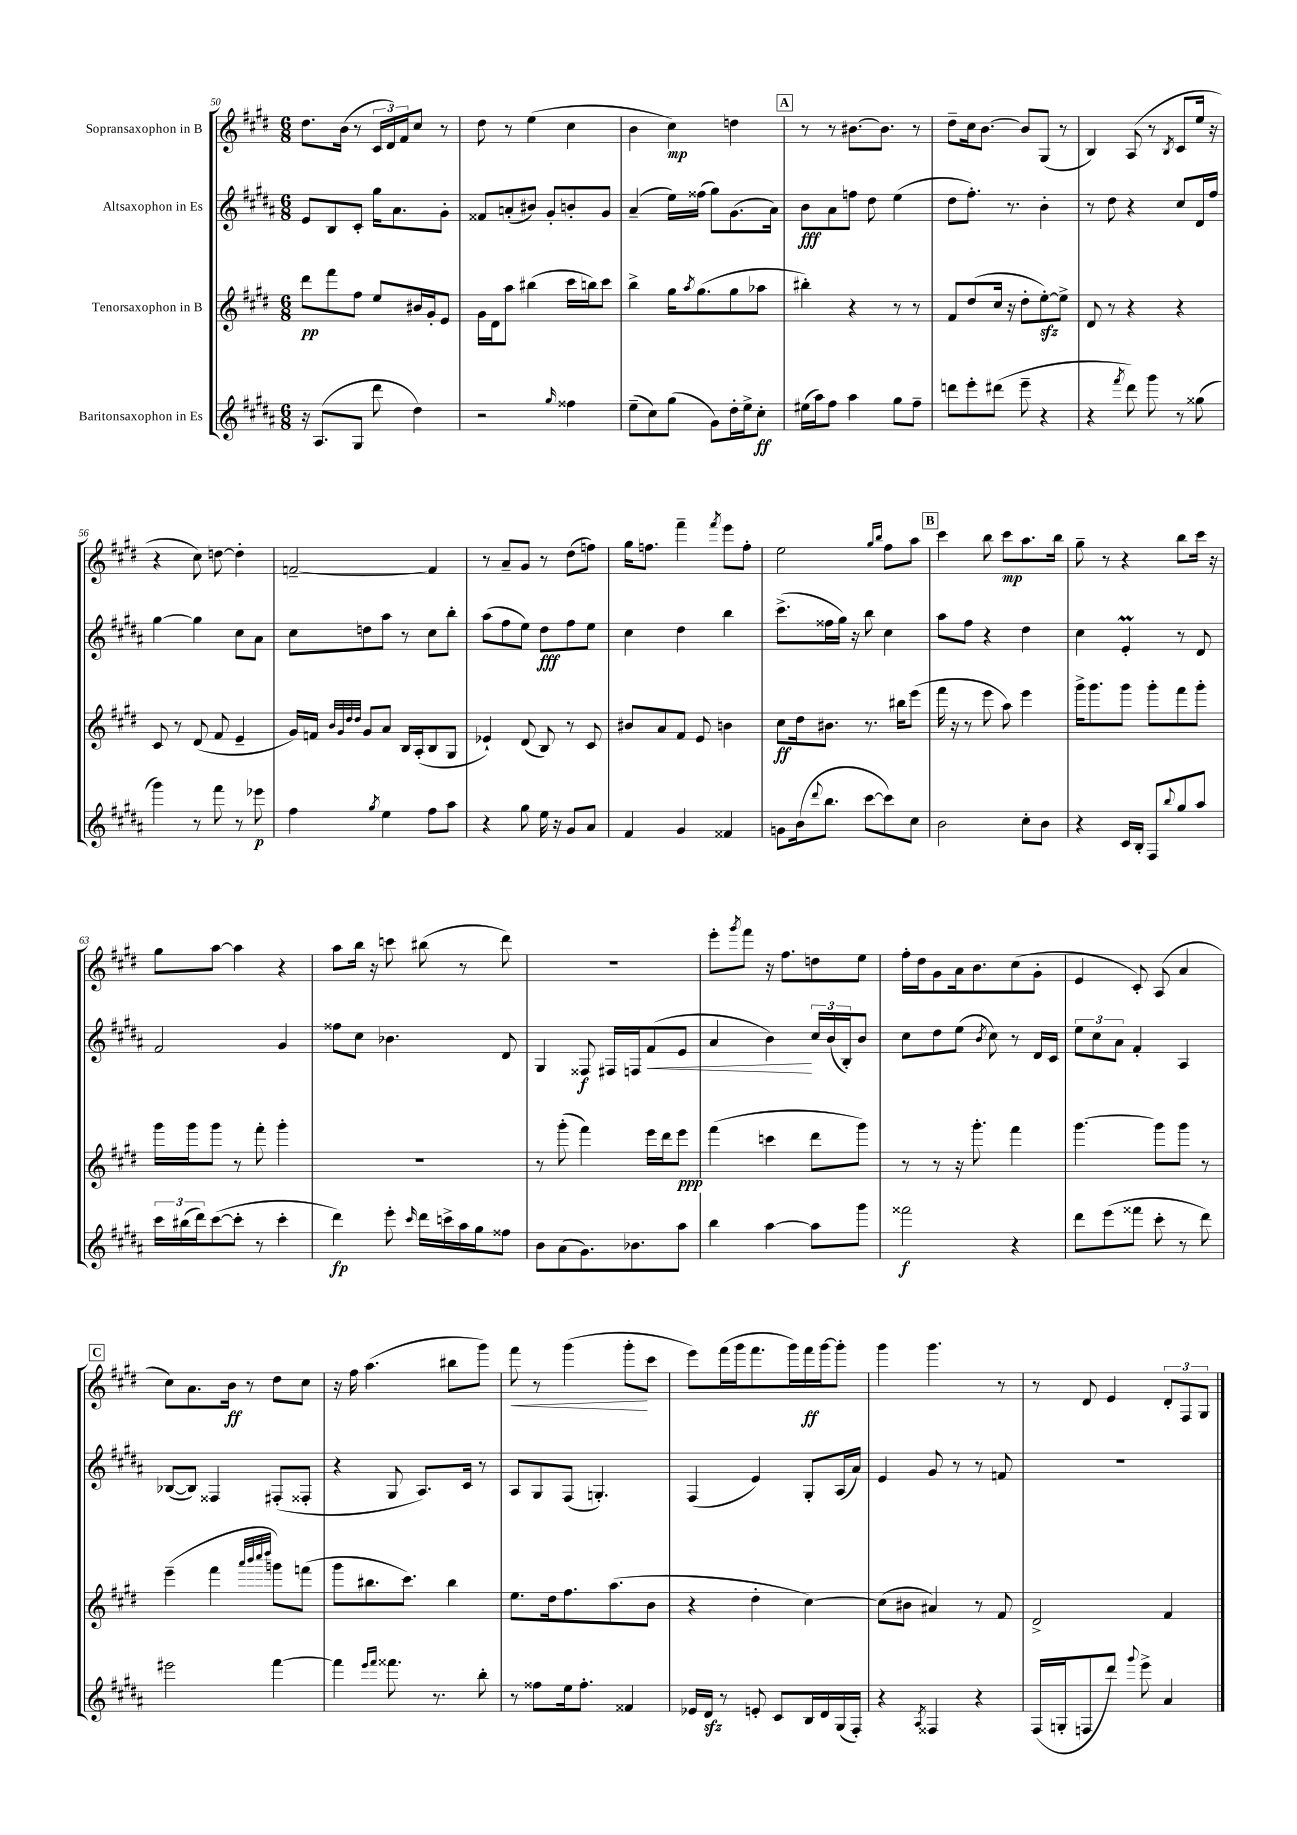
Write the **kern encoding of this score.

**kern	**kern	**kern	**kern
*staff4	*staff3	*staff2	*staff1
*clefG2	*clefG2	*clefG2	*clefG2
*k[f#c#g#d#a#]	*k[f#c#g#d#]	*k[f#c#g#d#a#]	*k[f#c#g#d#]
*M6/8	*M6/8	*M6/8	*M6/8
16r	8ddd#	8e	8.dd#
(8.A#	.	.	.
.	8fff#	8B	.
.	.	.	(16b
8G#	8ff#	8c#'	8r
8ddd#	8ee	16gg#	24c#
.	.	.	24d#)
.	.	8.a#	.
.	.	.	24f#
4dd#)	16b#	.	8cc#
.	16g#'	.	.
.	8e	8g#'	8r
=	=	=	=
2r	16g#	8f##	8dd#
.	16d#	.	.
.	8aa	(8a'	8r
.	(4bb#	8b#)	(4ee
.	.	8g#'	.
16qqgg#	.	.	.
4ff##	16ccc#	8b'	4cc#
.	16bb)	.	.
.	8ccc#	8g#	.
=	=	=	=
(8ee~	4bb^	(4a#~	4b
8cc#)	.	.	.
(8gg#	16gg#	16ee)	4cc#)
.	8qaa	.	.
.	(8.gg#	(16ff##	.
8g#)	.	8gg#)	.
16dd#'	8gg#	(8.g#	4dd
16ee^	.	.	.
8cc#'	8aa-	.	.
.	.	16a#)	.
=	=	=	=
(16ee#	4bb#')	8b	8r
16aa#)	.	.	.
8ff#	.	8a#	8r
4aa#	4r	8ff	[8.b#
.	.	8dd#	.
.	.	.	8.b#]
8gg#	8r	(4ee	.
8ff#~	8r	.	8r
=	=	=	=
8ddd	8f#	8dd#	8dd#~
8eee'	(8dd#	8.ff#')	16cc#
.	.	.	[8.b
(8ddd#	16cc#	.	.
.	16r	8.r	.
8eee~	8dd#'	.	8b]
4r	[8ee')	4b'	(8G#
.	8ee^]	.	8r
=	=	=	=
4r	8d#	8r	4B)
.	8r	8dd#	.
8qfff#	.	.	.
8ddd#)	4r	4r	(8A
8ggg#	.	.	8r
.	.	.	8qB
8r	4r	8cc#	8c#
(8gg##	.	16d#	16ee
.	.	16ff#	16r
=	=	=	=
4ggg#)	8c#	[4gg#	4r
.	8r	.	.
8r	(8d#	4gg#]	8cc#)
8fff#	8f#	.	[8dd
8r	4e~	8cc#	4dd']
8eee-	.	8a#	.
=	=	=	=
4ff#	16g#)	8cc#	[2f~
.	16f	.	.
.	32qqb	.	.
.	32qqg#	.	.
.	32qqdd#	.	.
.	32qqdd#	.	.
.	8g#	8dd	.
8qgg#	.	.	.
4ee	8a	8aa#	.
.	16B	8r	.
.	(16A'	.	.
8ff#	8B	8cc#	4f]
8aa#	8G#	8bb'	.
=	=	=	=
4r	4e-`)	(8aa#	8r
.	.	8ff#	8a~
8gg#	(8d#	8ee)	8g#
16ee	8B)	8dd#	8r
16r	.	.	.
8g#	8r	8ff#	(8dd#
8a#	8c#	8ee	8ff)
=	=	=	=
4f#	8b#	4cc#	16gg#
.	.	.	8.ff
.	8a	.	.
4g#	8f#	4dd#	4fff#~
.	8e	.	.
.	.	.	8qfff#
4f##	4b	4bb	8eee
.	.	.	8ff'
=	=	=	=
8g	8cc#	(8.ccc#^	2ee
(16b	16dd#	.	.
8qqddd#	.	.	.
8.bb	8.b#	16ff##	.
.	.	16gg#)	.
.	.	16r	.
[8ccc#	8.r	8bb	.
.	.	.	16qqgg#
.	.	.	16qqbb
8ccc#])	.	4cc#	8ff#
.	16bb#	.	.
8cc#	(8eee	.	8aa
=	=	=	=
2b	16fff#	8aa#	4ccc#
.	16r	.	.
.	8r	8ff#	.
.	8eee	4r	8bb
.	8aa)	.	8ccc#
8cc#'	4eee	4dd#	8.aa
8b	.	.	.
.	.	.	16bb
=	=	=	=
4r	16ggg#^	4cc#	8gg#~
.	8.ggg#	.	.
.	.	.	8r
16c#	8ggg#	4e'	4r
16B'	.	.	.
8F#	8ggg#'	.	.
8qqbb	.	.	.
8gg#	8fff#	8r	8bb
8aa#	8ggg#'	8d#	16ccc#
.	.	.	16r
=	=	=	=
24ccc#	16ggg#	2f#	8gg#
(24bb#	.	.	.
.	16ggg#	.	.
24ddd#)	.	.	.
([8ccc#	8ggg#	.	[8aa
8ccc#']	8r	.	4aa]
8r	8fff#'	.	.
4ccc#'	4ggg#'	4g#	4r
=	=	=	=
4ddd#)	2.r	8ff##	8aa
.	.	8cc#	16bb
.	.	.	16r
8eee'	.	4.b-	8ccc
16qqccc#	.	.	.
16ddd#	.	.	(8bb#
16ccc^	.	.	.
16aa#	.	.	8r
16gg#	.	.	.
8ff##	.	8d#	8ddd#)
=	=	=	=
8b	8r	4G#	2.r
(8a#	(8ggg#'	.	.
8.g#)	4fff#)	8F##	.
.	.	16F#	.
8.b-	.	16F	.
.	16eee	(8f#	.
.	16ddd#	.	.
8aa#	8eee	8e	.
=	=	=	=
4bb	(4fff#	4a#	8eee'
.	.	.	8qggg#
.	.	.	8fff#
[4aa#	4ccc	4b)	16r
.	.	.	8.ff#
8aa#]	8ddd#	24cc#	8dd
.	.	(24b	.
.	.	24B')	.
8ggg#	8ggg#)	8b	8ee
=	=	=	=
2fff##	8r	8cc#	16ff#'
.	.	.	16dd#
.	8r	8dd#	8g#
.	16r	(8ee	16a
.	8.ggg#'	.	8.b
.	.	8qb	.
.	.	8cc#)	.
4r	4fff#	8r	(8cc#
.	.	16d#	8g#'
.	.	16c#	.
=	=	=	=
8ddd#	[4.ggg#	12ee	4e
.	.	12cc#	.
(8eee	.	.	.
.	.	12a#	.
8fff##	.	4f#'	8c#')
8ccc#'	8ggg#]	.	(8A
8r	8ggg#	4A#	4a
8ddd#)	8r	.	.
=	=	=	=
2eee#	(4eee~	([8B-	8cc#)
.	.	8B-])	8.a
.	4fff#	4F##	.
.	.	.	16b
.	.	.	8r
.	32qqaaa	.	.
.	32qqbbb	.	.
.	32qqcccc#	.	.
.	32qqdddd#	.	.
[4fff#	8ggg)	(8F#'	8dd#
.	(8fff	8F##'	8cc#
=	=	=	=
4fff#]	8ggg#	4r	16r
.	.	.	16ff#
.	8.bb#	.	(4.aa
16qqeee	.	.	.
16qqfff#	.	.	.
8.fff##	.	8G#	.
.	8.ccc#)	.	.
.	.	8.A#)	.
8.r	.	.	.
.	4bb#	.	8bb#
.	.	16c#	.
8bb'	.	8r	8ggg#)
=	=	=	=
8r	8.ee	8A#	8fff#
8ff##	.	8G#	8r
.	16dd#	.	.
16ee	8.ff#	(8F#	(4ggg#
8.ff##'	.	.	.
.	.	4.G')	.
.	(8.aa	.	.
4f##	.	.	8ggg#'
.	8b	.	8ccc#
=	=	=	=
16e-	4r	(4F#	8eee)
16d#	.	.	.
8r	.	.	(16fff#
.	.	.	16ggg#
8e'	4dd#'	4e)	8.fff#
8c#	.	.	.
.	.	.	16ggg#)
16B	[4cc#)	8G#'	16fff#
16d#	.	.	[16ggg#
(16G#	.	(16A#	8ggg#']
16F#')	.	16a#)	.
=	=	=	=
4r	(8cc#]	4e	4ggg#
.	8b#	.	.
8qA#	.	.	.
4F##	4a#)	8g#	4.ggg#
.	.	8r	.
4r	8r	8r	.
.	8f#	8f	8r
=	=	=	=
(16F#	2d#^	2.r	8r
16G'	.	.	.
8F	.	.	8d#
8ddd#)	.	.	4e
8qqggg#	.	.	.
8eee^	.	.	.
4a#	4f#	.	12d#'
.	.	.	12F#
.	.	.	12G#
==	==	==	==
*-	*-	*-	*-
